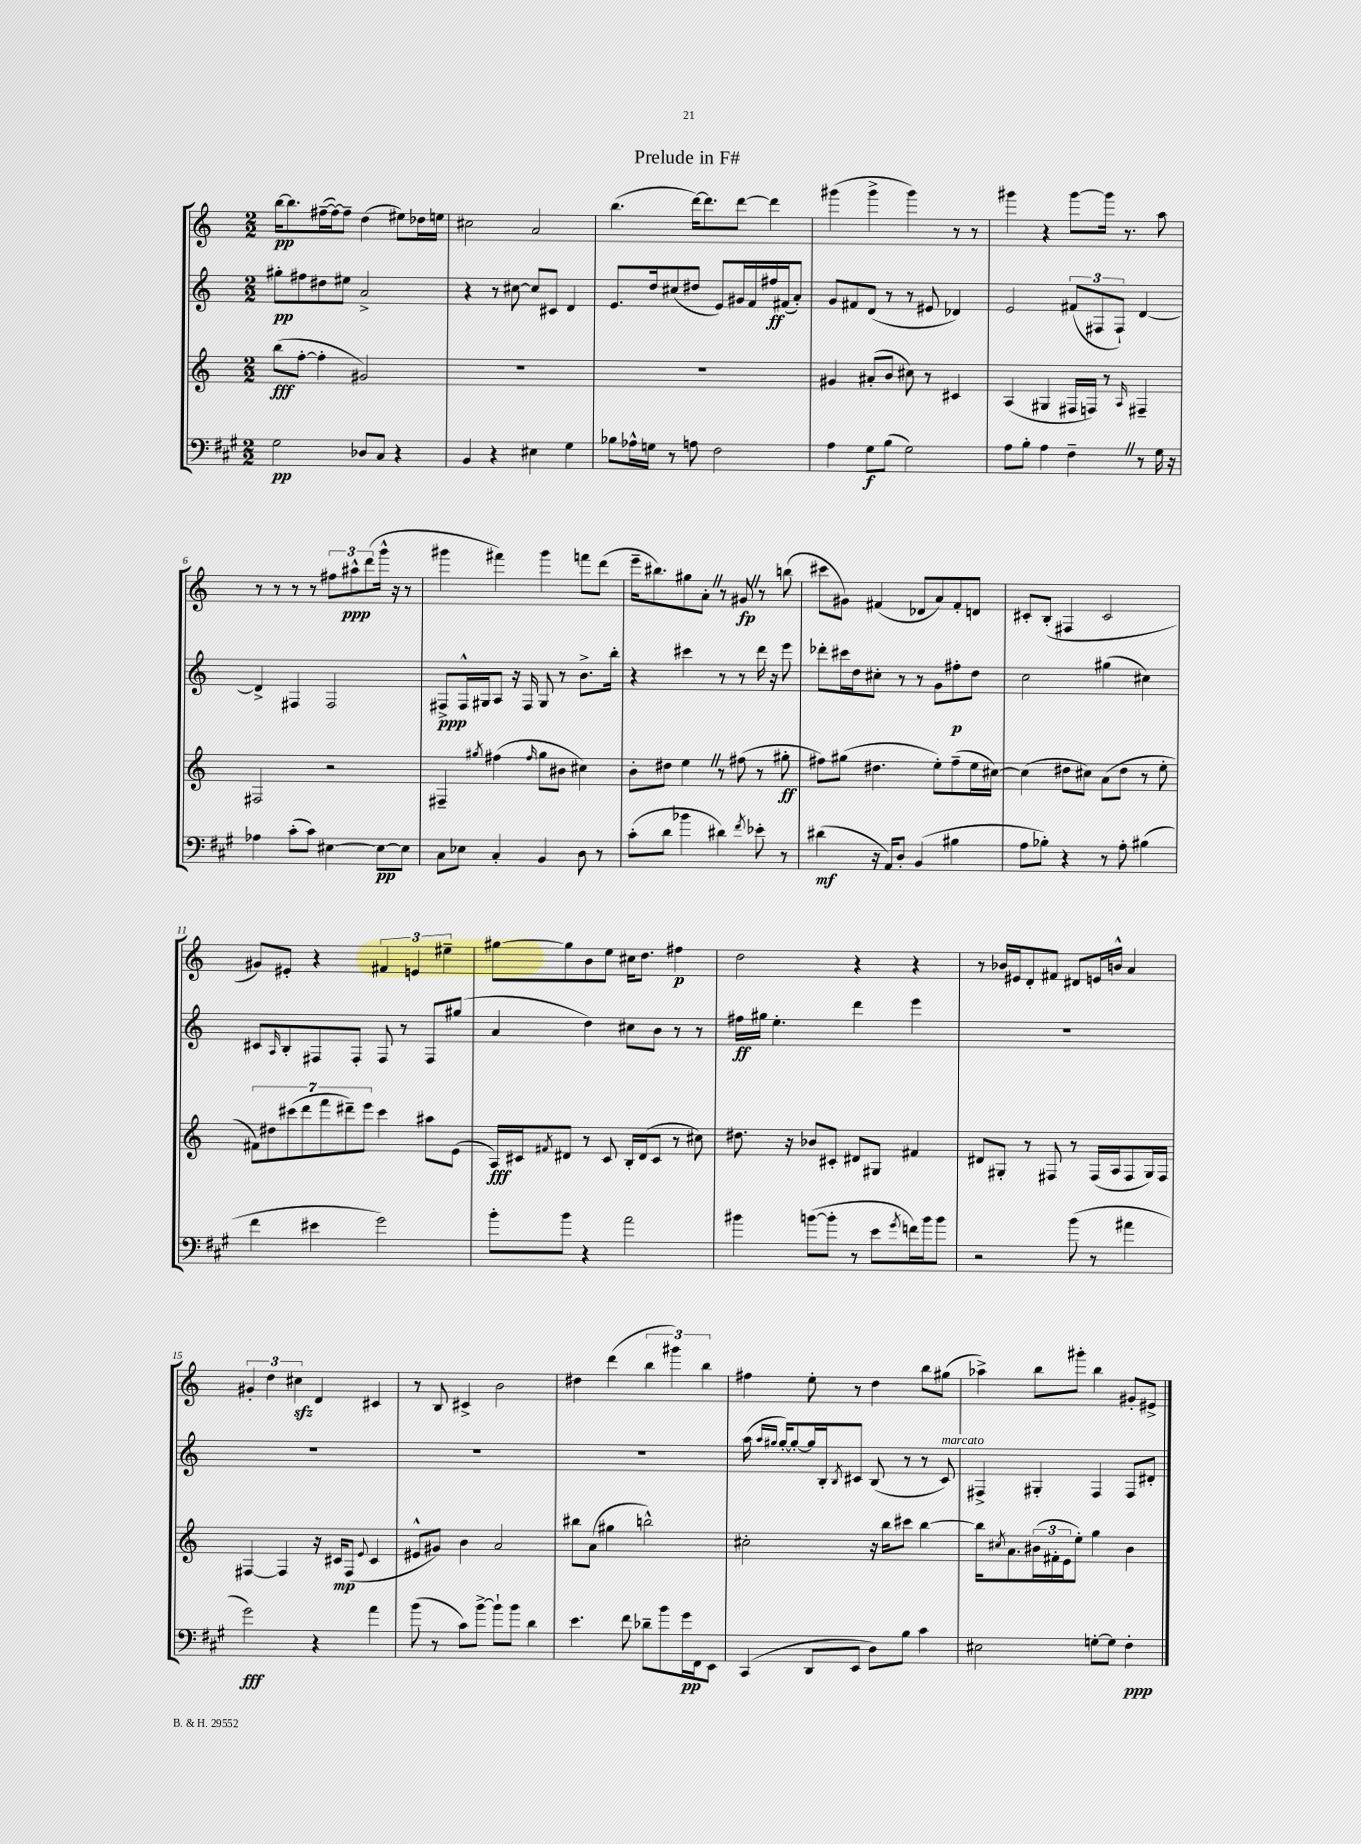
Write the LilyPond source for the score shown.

\header { title = "Prelude in F#" }
<<
\new StaffGroup <<
\new Staff = "s0" {
    \clef treble \key c \major \numericTimeSignature \time 2/2
    b''16~\pp b''8. fis''16~--( fis''16~) fis''8-- d''4( eis''8) des''16 e''16 |
    cis''2 a'2 |
    b''4.( d'''16~) d'''8. d'''8~ d'''4 |
    gis'''4( gis'''4-> gis'''4) r8 r8 |
    gis'''4 r4 gis'''8~ gis'''16 r8. a''8 |
    r8 r8 r8 r8 \tuplet 3/2 { fis''8 ais''8-^\ppp d'''8( } g'''16-^ r16 r8 |
    gis'''4 fis'''4) gis'''4 f'''8 d'''8( |
    e'''16-- bis''8.) gis''8 a'8-. \once \override BreathingSign.text = \markup { \musicglyph "scripts.caesura.straight" } \breathe r8 gis'8\fp \once \override BreathingSign.text = \markup { \musicglyph "scripts.caesura.straight" } \breathe r8 b''8( |
    cis'''8 gis'8) fis'4( des'8 a'8) fis'8-. d'8 |
    cis'8-. b8-.( fis4 cis'2 |
    gis'8) eis'8-. r4 \tuplet 3/2 { fis'4 e'4 eis''4-- } |
    gis''8~ gis''8 b'8 e''8 cis''16 d''8. fis''4\p |
    d''2 r4 r4 |
    r8 bes'16 eis'16 d'8-. fis'8 dis'8 e'16 b'16-^ a'4 |
    \tuplet 3/2 { gis'4-. d''4 cis''4\sfz } d'4 cis'4 |
    r8 b8 cis'4-> b'2 |
    dis''4 d'''4( \tuplet 3/2 { b''4 gis'''4) b''4 } |
    fis''4 e''8-. r8 d''4 b''8 gis''8( |
    aes''4->) b''8 gis'''8-. b''4 gis'8-. eis'8-> \bar "|." |
}
\new Staff = "s1" {
    \clef treble \key c \major \numericTimeSignature \time 2/2
    gis''8-.\pp fis''8 dis''8 eis''8 a'2-> |
    r4 r8 cis''8~ cis''8 cis'8 d'4 |
    e'8. d''16 cis''8( dis''8 e'8) gis'16 f'16 fis''16\ff fis'16( a'8-.) |
    g'8 fis'8 d'8( r8 r8 eis'8 des'4) |
    e'2 \tuplet 3/2 { fis'8( fis8 fis8-!) } d'4~ |
    d'4-> fis4 fis2 |
    fis8->\ppp fis16-^ gis16 a8 r16 fis16 gis8 r8 b'8.-> b''16-. |
    r4 cis'''4 r8 r8 d'''16 r16 e'''8 |
    des'''8-. cis'''16 d''16 cis''8-. r8 r8 g'8 fis''8-.\p d''8 |
    c''2 gis''4( cis''4) |
    cis'8 \grace { a16 } b8-. fis8 fis8-. fis8 r8 fis8 gis''8( |
    a'4 d''4) cis''8 b'8 r8 r8 |
    fis''16\ff gis''16 e''4.-. d'''4 e'''4 |
    R1 |
    R1 |
    R1 |
    R1 |
    a''16( \grace { a''16 gis''16 } gis''16~-.) gis''8~-. gis''16 b16-. \acciaccatura { b8 } cis'8 b8( r8 r8 cis'8^\markup { \italic "marcato" }) |
    fis4-> gis4-. fis4 fis8 dis'8-. \bar "|." |
}
\new Staff = "s2" {
    \clef treble \key c \major \numericTimeSignature \time 2/2
    b''8\fff( f''8~-. f''4-. gis'2) |
    R1 |
    R1 |
    gis'4 ais'8-.( b'8 cis''8) r8 cis'4 |
    a4( gis4 fis16 f16) r8 \grace { a16 } fis4-- |
    fis2 r2 |
    fis4-- \acciaccatura { gis''8 } fis''4( \grace { fis''16 } gis''8 bis'8 cis''4) |
    b'8-. dis''8 e''4 \once \override BreathingSign.text = \markup { \musicglyph "scripts.caesura.straight" } \breathe r8 fis''8( r8 gis''8-.\ff |
    fis''8) gis''8( dis''4. e''8-.) fis''8--( e''16 cis''16~) |
    cis''4( dis''8 cis''8) a'8( dis''8 r8 e''8-. |
    \tuplet 7/4 { fis'8) dis''8 cis'''8( d'''8 f'''8 dis'''8--) e'''8 } cis'''4 ais''8 e'8( |
    a16\fff) cis'16 \acciaccatura { fis'8 } dis'8 r8 cis'8 b16-. dis'16( cis'8 r8 cis''8) |
    dis''8. r16 bes'8 cis'8-. dis'8 gis8 fis'4 |
    dis'8 gis8-. r8 fis8 r8 fis16( a16 fis8 gis16) fis16 |
    fis4~ fis4 r16 cis'16\mp fis8( \appoggiatura { e'8 } cis'4 |
    eis'8-^ gis'8) b'4 a'2 |
    bis''8 a'8( gis''4 b''2-^) |
    cis''2-. r16 b''16 cis'''8 b''4~ |
    b''16 \acciaccatura { cis''8 } a'8. \tuplet 3/2 { bis'16( fis'16-. e'16 } e''8-.) g''4 bis'4 \bar "|." |
}
\new Staff = "s3" {
    \clef bass \key a \major \numericTimeSignature \time 2/2
    gis2\pp des8 cis8 r4 |
    b,4 r4 eis4 gis4 |
    bes8 aes16-^ g16 r8 a8 fis2 |
    a4 gis8\f b8( gis2) |
    a8 b8-. a4 fis4-- \once \override BreathingSign.text = \markup { \musicglyph "scripts.caesura.straight" } \breathe r8 gis16 r16 |
    aes4 cis'8-.( cis'8) eis4~ eis8~\pp eis8 |
    cis8 ees8 cis4-. b,4 d8 r8 |
    cis'8-.( d'8 bes'4 dis'4) \acciaccatura { fis'8 } ees'8-. r8 |
    dis'4\mf( r16 a,16) d8-. b,4( bis4 |
    a8 bes8-.) r4 r8 a8-. bis4( |
    fis'4 eis'4 gis'2) |
    b'8-. b'8 r4 a'2 |
    bis'4 b'8~( b'8-. r8 e'8 \acciaccatura { gis'8 } f'16) b'16 b'8 |
    r2 b'8( r8 ais'4 |
    gis'2\fff) r4 a'4 |
    b'8( r8 cis'8) b'8~-> b'8-! b'8 d'4 |
    e'4. fis'8 des'8-- b'8 gis'16\pp fis,16 e,8 |
    cis,4( d,8 e,8 d8) b8 cis'4 |
    eis2 g8~-. g8 fis4-.\ppp \bar "|." |
}
>>
>>
